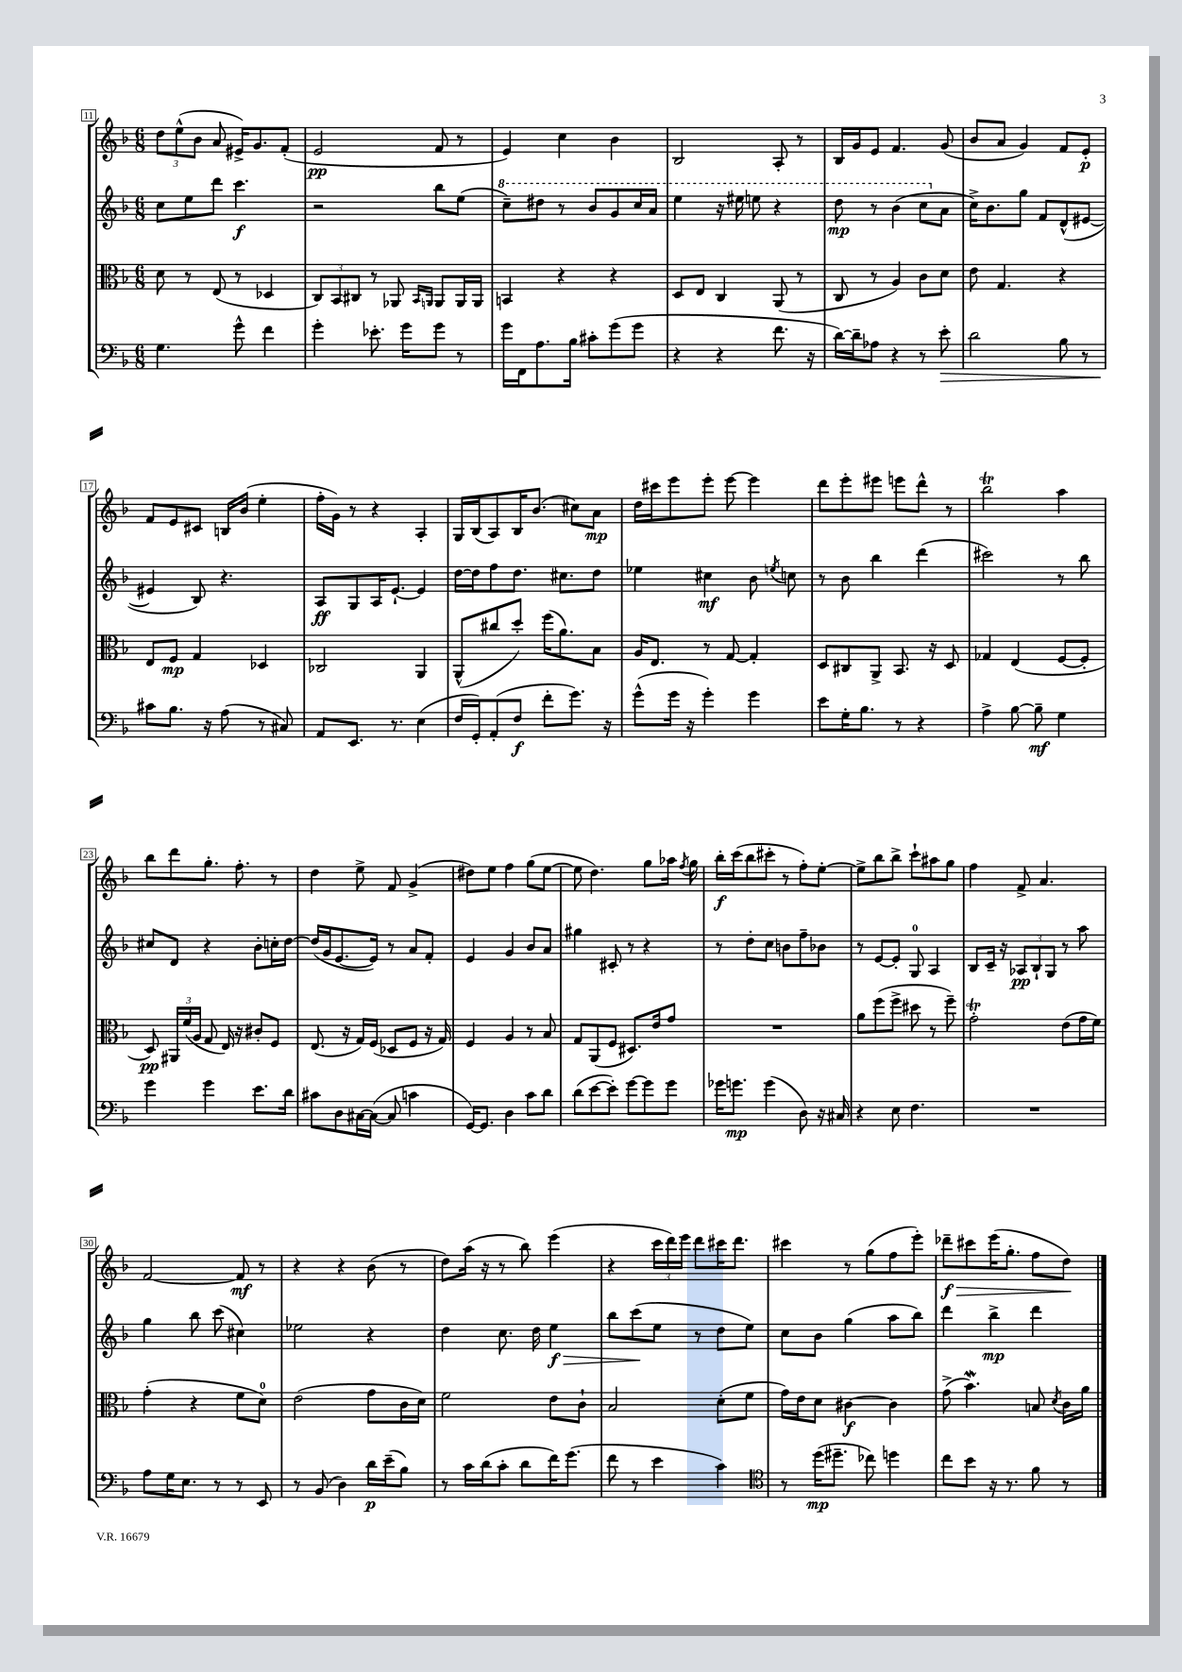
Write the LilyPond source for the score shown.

<<
\new StaffGroup <<
\new Staff = "s0" {
    \clef treble \key f \major \numericTimeSignature \time 6/8
    \autoBeamOff \tuplet 3/2 { d''8[ e''8-^( bes'8] } a'8 eis'16[->) g'8. f'8]-.( |
    e'2\pp f'8 r8 |
    e'4) c''4 bes'4 |
    bes2 a8-. r8 |
    bes16[ g'16 e'8] f'4. g'8( |
    bes'8[ a'8] g'4) f'8[ e'8]-.\p |
    f'8[ e'8 cis'8] b16[ bes'16]( e''4-. |
    f''16[-. g'16]) r8 r4 a4-. |
    g16[ bes16( a8) bes16 bes'8.]( cis''8[) a'8]\mp |
    d''16[ cis'''16 e'''8 e'''8]-. e'''8~ e'''4 |
    d'''8[ e'''8-. eis'''8] e'''8[ d'''8]-^ r8 |
    bes''2\trill a''4 |
    bes''8[ d'''8 g''8.]-. f''8.-. r8 |
    d''4 e''8-> f'8 g'4->( |
    dis''8[) e''8] f''4 g''8[( e''8]~ |
    e''8 d''4.) g''8[ aes''16] \acciaccatura { f''8 } g''16 |
    bes''16[-.\f c'''16( bes''8 cis'''8]-. r8 f''8[-.) e''8]~-. |
    e''8[-> bes''8 bes''8]-> c'''8[-! ais''8 g''8] |
    f''4 f'8-> a'4. |
    f'2~ f'8\mf r8 |
    r4 r4 bes'8( r8 |
    d''8[) a''16]( r16 r8 bes''8) e'''4( |
    r4 \tuplet 3/2 { c'''16[ d'''16) e'''16] } d'''8[ cis'''16 d'''8.] |
    cis'''4 r8 g''8[( f''8 e'''8]-.) |
    des'''8[--\f\> cis'''8 e'''16( g''8.]-. f''8[ d''8]\!) \bar "|." |
}
\new Staff = "s1" {
    \clef treble \key f \major \numericTimeSignature \time 6/8
    \autoBeamOff c''8[ e''8 d'''8] c'''4.\f |
    r2 bes''8[ e''8]( |
    \ottava #1 c'''8[--) dis'''8] r8 bes''8[ g''8 c'''16 a''16] |
    e'''4 r16 eis'''16 e'''8 r4 |
    d'''8\mp r8 bes''4( c'''8[ \ottava #0 a'8] |
    c''16[->) bes'8. g''8] f'8[ d'8-^( eis'8]~ |
    eis'4 bes8) r4. |
    a8[\ff g8 a16 e'8.]~-! e'4 |
    d''16[~ d''16 f''8 d''8.] cis''8.[ d''8] |
    ees''4 cis''4\mf bes'8 \acciaccatura { e''8 } c''8 |
    r8 bes'8 bes''4 d'''4( |
    cis'''2) r8 bes''8 |
    cis''8[ d'8] r4 bes'8[-. c''16-. d''16]~ |
    d''16[( g'16 e'8.~ e'16]) r8 a'8[ f'8]-. |
    e'4 g'4 bes'8[ a'8] |
    gis''4 cis'8-. r8 r4 |
    r8 d''8[-. c''8] b'8[ f''8-- bes'8] |
    r8 e'8[~ e'8]-. g8-0 a4 |
    bes8[ c'16]-- r16 \tuplet 3/2 { aes8[\pp bes8-! g8] } r8 a''8 |
    g''4 bes''8 c'''8( cis''4) |
    ees''2 r4 |
    d''4 c''8. d''16 e''4\f\> |
    bes''8[ c'''8\!( e''8] r8 d''8[ e''8]) |
    c''8[ bes'8] g''4( a''8[ bes''8]) |
    d'''4 bes''4->\mp d'''4 \bar "|." |
}
\new Staff = "s2" {
    \clef alto \key f \major \numericTimeSignature \time 6/8
    \autoBeamOff d'8 r8 e8( r8 des4 |
    \tuplet 3/2 { c8[) bes,8 cis8] } r8 aes,8 \grace { bes,16[ a,16] } a,8[ a,16 a,16] |
    b,4 r4 r4 |
    d8[ e8] c4 a,8( r8 |
    c8 r8 a4) c'8[ d'8] |
    e'8 g4. r4 |
    e8[ f8]\mp g4 des4 |
    ces2 a,4 |
    a,8[-^( cis''8 d''8]-.) f''16[( a'8.) bes8] |
    a16[ e8.] r8 g8~ g4-. |
    d8[ cis8 a,8]-> bes,8. r16 d8 |
    ges4 e4( f8[~ f8]-. |
    d8\pp) \tuplet 3/2 { ais,16[ f'16( a16] } g8 e16) r16 cis'8[-. f8] |
    e8.( r16 g16[) f16]( des8[ f8] r16 g16) |
    f4 a4 r8 bes8 |
    g8[ a,8( f8] dis8.[) e'16 g'8] |
    R2. |
    a'8[ f''8( f''8]-> dis''8 r8 f''8--) |
    g'2-.\trill e'8[( g'16 f'16]) |
    g'4-.( r4 f'8[ d'8]-0) |
    e'2( g'8[ c'16 d'16]) |
    f'2 e'8[ c'8]-! |
    bes2 d'8[-.( f'8] |
    g'16[) e'16 d'8] cis'4~\f cis'4 |
    g'8->( bes'4.\mordent) b8 \acciaccatura { d'8 } c'16[ a'16] \bar "|." |
}
\new Staff = "s3" {
    \clef bass \key f \major \numericTimeSignature \time 6/8
    \autoBeamOff g4. g'8-^ f'4 |
    g'4-. ees'8.-. g'16[ g'8] r8 |
    g'16[ f,16 a8. bes16] cis'8[-. g'8( g'8] |
    r4 r4 f'8. r16 |
    d'16[~) d'16-- aes8] r4 r8 e'8-.\> |
    d'2 bes8 r8 |
    cis'8[\! bes8.] r16 a8( r8 cis8) |
    a,8[ e,8.] r8. e4( |
    f16[ g,16-.) a,8-.( f8]\f f'8[-. g'8.]) r16 |
    g'8[-^( g'16] r16 g'4-.) g'4 |
    e'8[ g16-. bes8.] r8 r4 |
    a4-> bes8~ bes8--\mf g4 |
    g'4 g'4 e'8.[ d'16] |
    cis'8[ d8 cis16~ cis16]~( cis8 c'4 |
    g,16[~) g,8.] d4 c'8[ d'8] |
    d'8[( e'8~ e'8]-.) g'8[~ g'8 g'8] |
    ges'16[ g'8.]\mp g'4( d8) r16 cis16 |
    r4 e8 f4. |
    R2. |
    a8[ g16 e8.] r8 r8 e,8 |
    r8 bes,8( d4) d'16[\p e'16--( bes8]) |
    r8 c'16[ d'16( c'8]-. d'8[ f'16) g'8.]( |
    f'8 r8 e'4 c'4) |
    \clef tenor r8 d''16[\mp( dis''8.]-- ces''8) d''4 |
    c''8[ bes'8] r16 r8. f'8 r8 \bar "|." |
}
>>
>>
\layout { \context { \Score currentBarNumber = #11 \override BarNumber.stencil = #(make-stencil-boxer 0.1 0.3 ly:text-interface::print) } }
